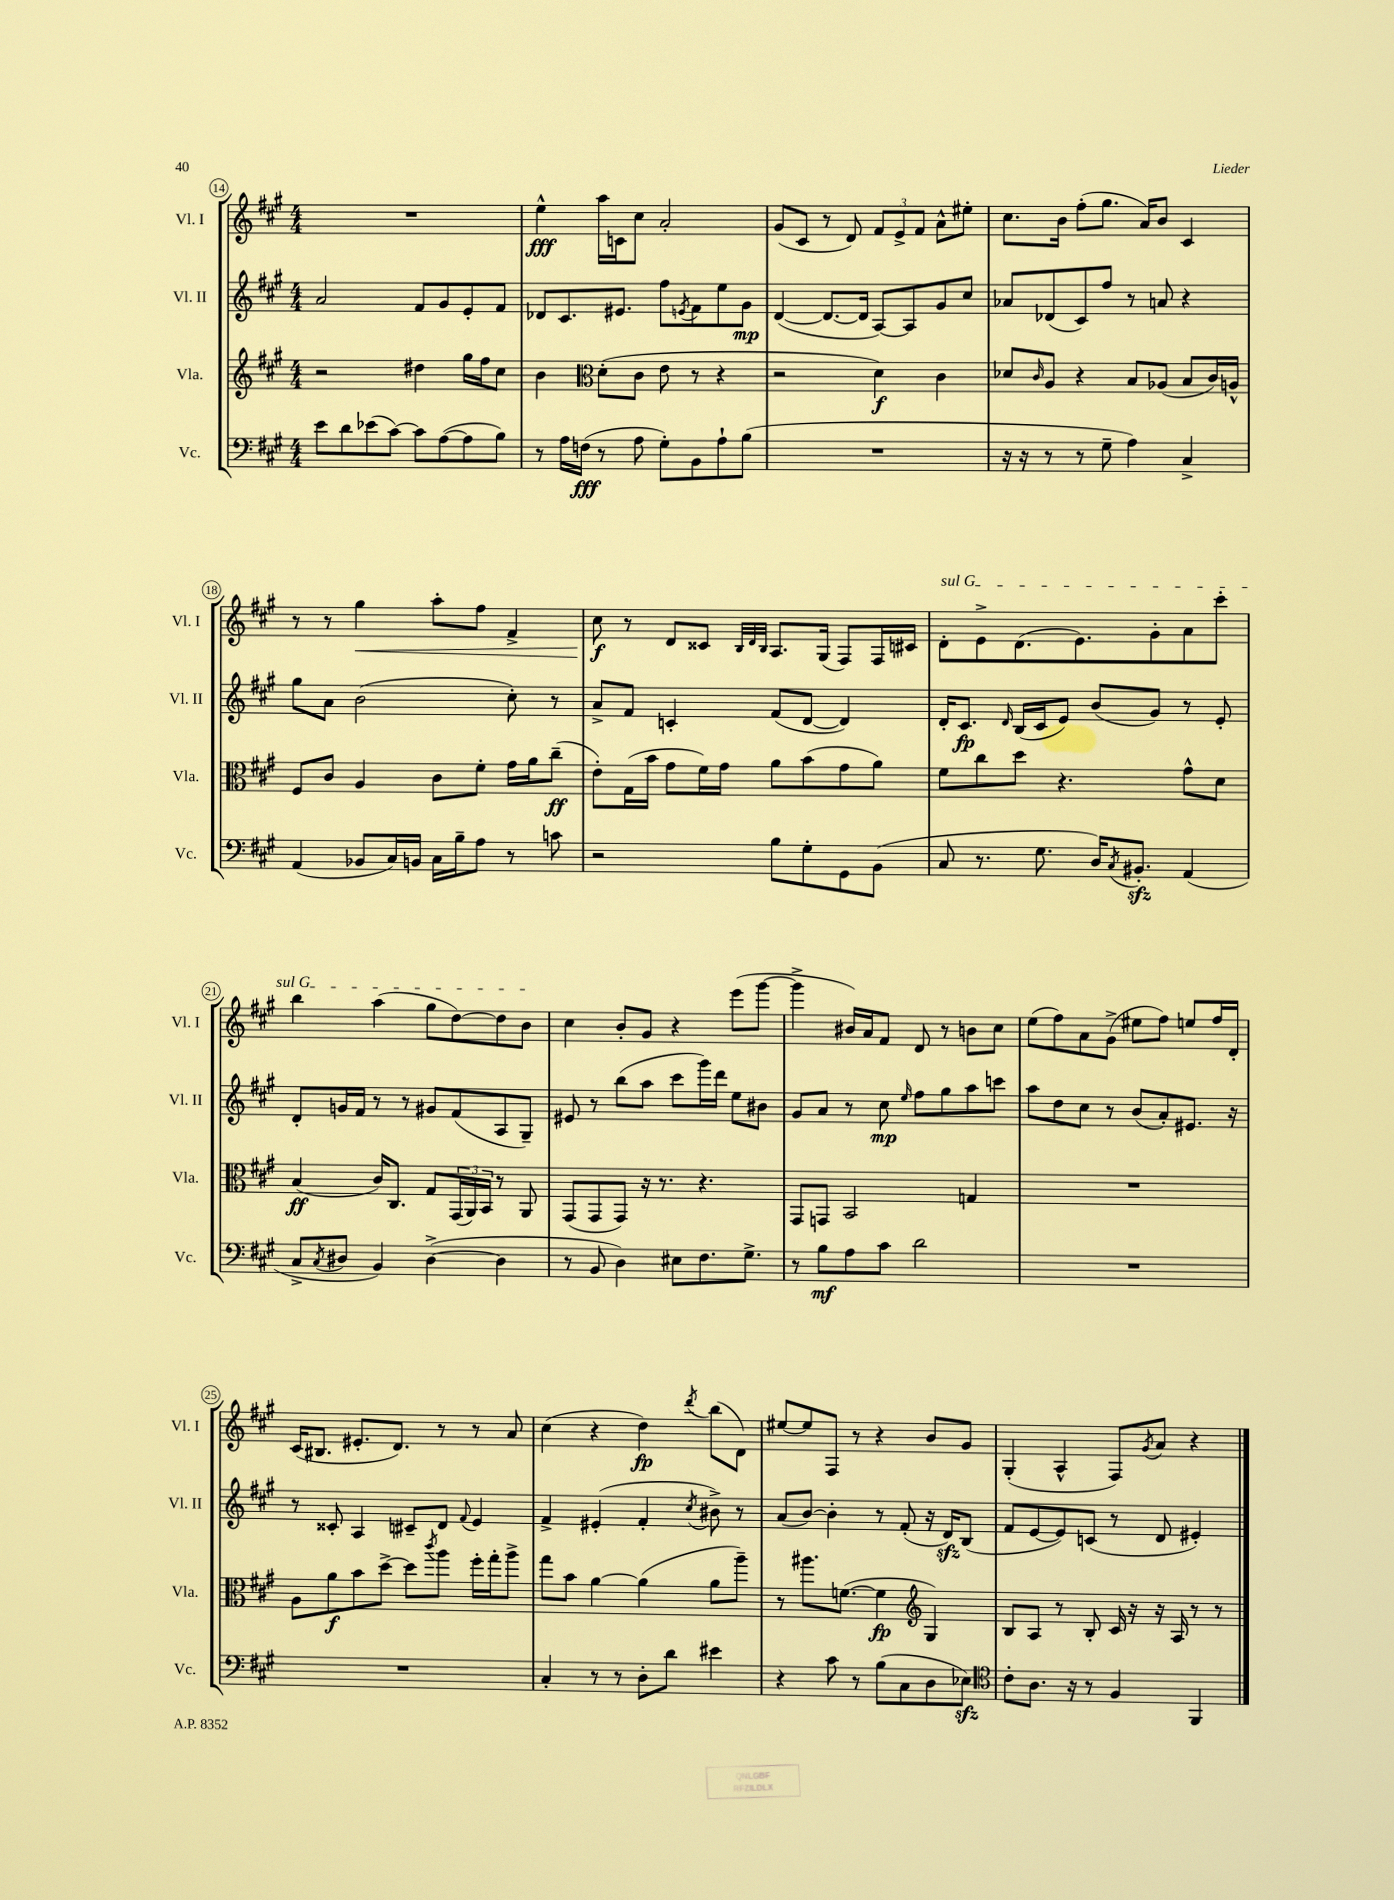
<<
\new StaffGroup <<
\new Staff = "s0" \with { instrumentName = "Vl. I" shortInstrumentName = "Vl. I" } {
    \clef treble \key a \major \numericTimeSignature \time 4/4
    R1 |
    e''4-^\fff a''16 c'16 cis''8 a'2-. |
    gis'8( cis'8 r8 d'8) \tuplet 3/2 { fis'8 e'8-> fis'8 } a'8-^ eis''8-. |
    cis''8. b'16 fis''8-.( gis''8. a'16) b'8 cis'4 |
    r8 r8 gis''4\< a''8-. fis''8 fis'4-> |
    cis''8\f\! r8 d'8 cisis'8 \grace { b32 d'32 b32 } a8. gis16( fis8) fis16 cis'16 |
    \once \override TextSpanner.bound-details.left.text = \markup { \italic "sul G" } d'8-.\startTextSpan e'8-> d'8.( e'8.) gis'8-. a'8 cis'''8-. |
    b''4 a''4( gis''8 d''8~) d''8 b'8\stopTextSpan |
    cis''4 b'8-. gis'8 r4 e'''8( gis'''8~ |
    gis'''4-> bis'16) a'16 fis'8 d'8 r8 b'8 cis''8 |
    e''8( fis''8) a'8 gis'8->( eis''8 fis''8) e''8 fis''16 d'16-. |
    cis'16( bis8. eis'8.-. d'8.) r8 r8 a'8 |
    cis''4( r4 d''4\fp) \acciaccatura { d'''8 } b''8( d'8) |
    eis''8~ eis''8 fis8 r8 r4 b'8 gis'8 |
    gis4-.( a4-^ fis8) \acciaccatura { gis'8 } a'8 r4 \bar "|." |
}
\new Staff = "s1" \with { instrumentName = "Vl. II" shortInstrumentName = "Vl. II" } {
    \clef treble \key a \major \numericTimeSignature \time 4/4
    a'2 fis'8 gis'8 e'8-. fis'8 |
    des'8 cis'8. eis'8. fis''8 \acciaccatura { e'8 } fis'8 e''8 gis'8\mp |
    d'4~( d'8.~ d'16 a8~) a8 gis'8 cis''8 |
    aes'8 des'8( cis'8) fis''8 r8 a'8 r4 |
    gis''8 a'8 b'2( cis''8-.) r8 |
    a'8-> fis'8 c'4-. fis'8( d'8~ d'4) |
    d'16-. cis'8.\fp \grace { d'16 } b16( cis'16 e'8) b'8( gis'8) r8 e'8-. |
    d'8-. g'16 fis'16 r8 r8 gis'8 fis'8( a8 gis8--) |
    eis'8 r8 b''8( a''8 cis'''8 gis'''16) d'''16 e''8 bis'8 |
    gis'8 a'8 r8 cis''8\mp \grace { e''16 } fis''8 gis''8 a''8 c'''8 |
    a''8 d''8 cis''8 r8 b'8( a'8-.) eis'8. r16 |
    r8 cisis'8-. a4 cis'8-- d'8 \appoggiatura { fis'8 } e'4 |
    fis'4-> eis'4-.( fis'4-. \acciaccatura { cis''8 } bis'8->) r8 |
    a'8( b'8~) b'4-. r8 fis'8-.( r16 d'16\sfz) b8( |
    fis'8 e'8~ e'8) c'8( r8 d'8 eis'4-.) \bar "|." |
}
\new Staff = "s2" \with { instrumentName = "Vla." shortInstrumentName = "Vla." } {
    \clef treble \key a \major \numericTimeSignature \time 4/4
    r2 dis''4 gis''16 fis''16 cis''8 |
    b'4 \clef alto d'8-.( cis'8 e'8 r8 r4 |
    r2 d'4\f) cis'4 |
    des'8 \grace { cis'16 } a8 r4 b8 aes8( b8 cis'16) a16-^ |
    fis8 cis'8 a4 cis'8 fis'8-. gis'16 a'16 cis''8--\ff( |
    e'8-.) gis16( b'16 gis'8 fis'16) gis'16 a'8 b'8( gis'8 a'8) |
    fis'8 cis''8 d''8 r4. gis'8-^ d'8 |
    b4\ff( cis'16) cis8. gis8 \tuplet 3/2 { gis,16( a,16) b,16 } r8 a,8 |
    gis,8( gis,8 gis,8) r16 r8. r4. |
    gis,8 g,8 b,2 g4 |
    R1 |
    a8 a'8\f b'8 d''8~-> d''8 \acciaccatura { cis'''8 } a''8 fis''16-. gis''16-. a''8-> |
    gis''8 b'8 a'4~ a'4( a'8 a''8--) |
    r8 ais''8. f'8.~( f'4\fp \clef treble gis4) |
    b8 a8 r8 b8-. cis'16 r16 r16 a16 r8 r8 \bar "|." |
}
\new Staff = "s3" \with { instrumentName = "Vc." shortInstrumentName = "Vc." } {
    \clef bass \key a \major \numericTimeSignature \time 4/4
    e'8 d'8 ees'8( cis'8~) cis'8 a8~( a8 b8) |
    r8 a16 f16\fff( r8 a8 gis8-.) b,8 a8-! b8( |
    R1 |
    r16 r16 r8 r8 gis8-- a4) cis4-> |
    a,4( bes,8 cis16) b,16 cis16 b16-- a8 r8 c'8 |
    r2 b8 gis8-. gis,8 b,8( |
    cis8 r8. gis8. d16) \acciaccatura { cis8 } bis,8.-.\sfz a,4( |
    cis8-> \acciaccatura { cis8 } dis8 b,4) dis4~->( dis4 |
    r8 b,8 d4) eis8 fis8. gis8.-> |
    r8 b8\mf a8 cis'8 d'2 |
    R1 |
    R1 |
    cis4-. r8 r8 d8-. d'8 eis'4 |
    r4 cis'8 r8 b8( cis8 d8 ees8\sfz) |
    \clef tenor cis'8-. a8. r16 r8 fis4 fis,4 \bar "|." |
}
>>
>>
\layout { \context { \Score currentBarNumber = #14 \override BarNumber.stencil = #(make-stencil-circler 0.1 0.3 ly:text-interface::print) } }
